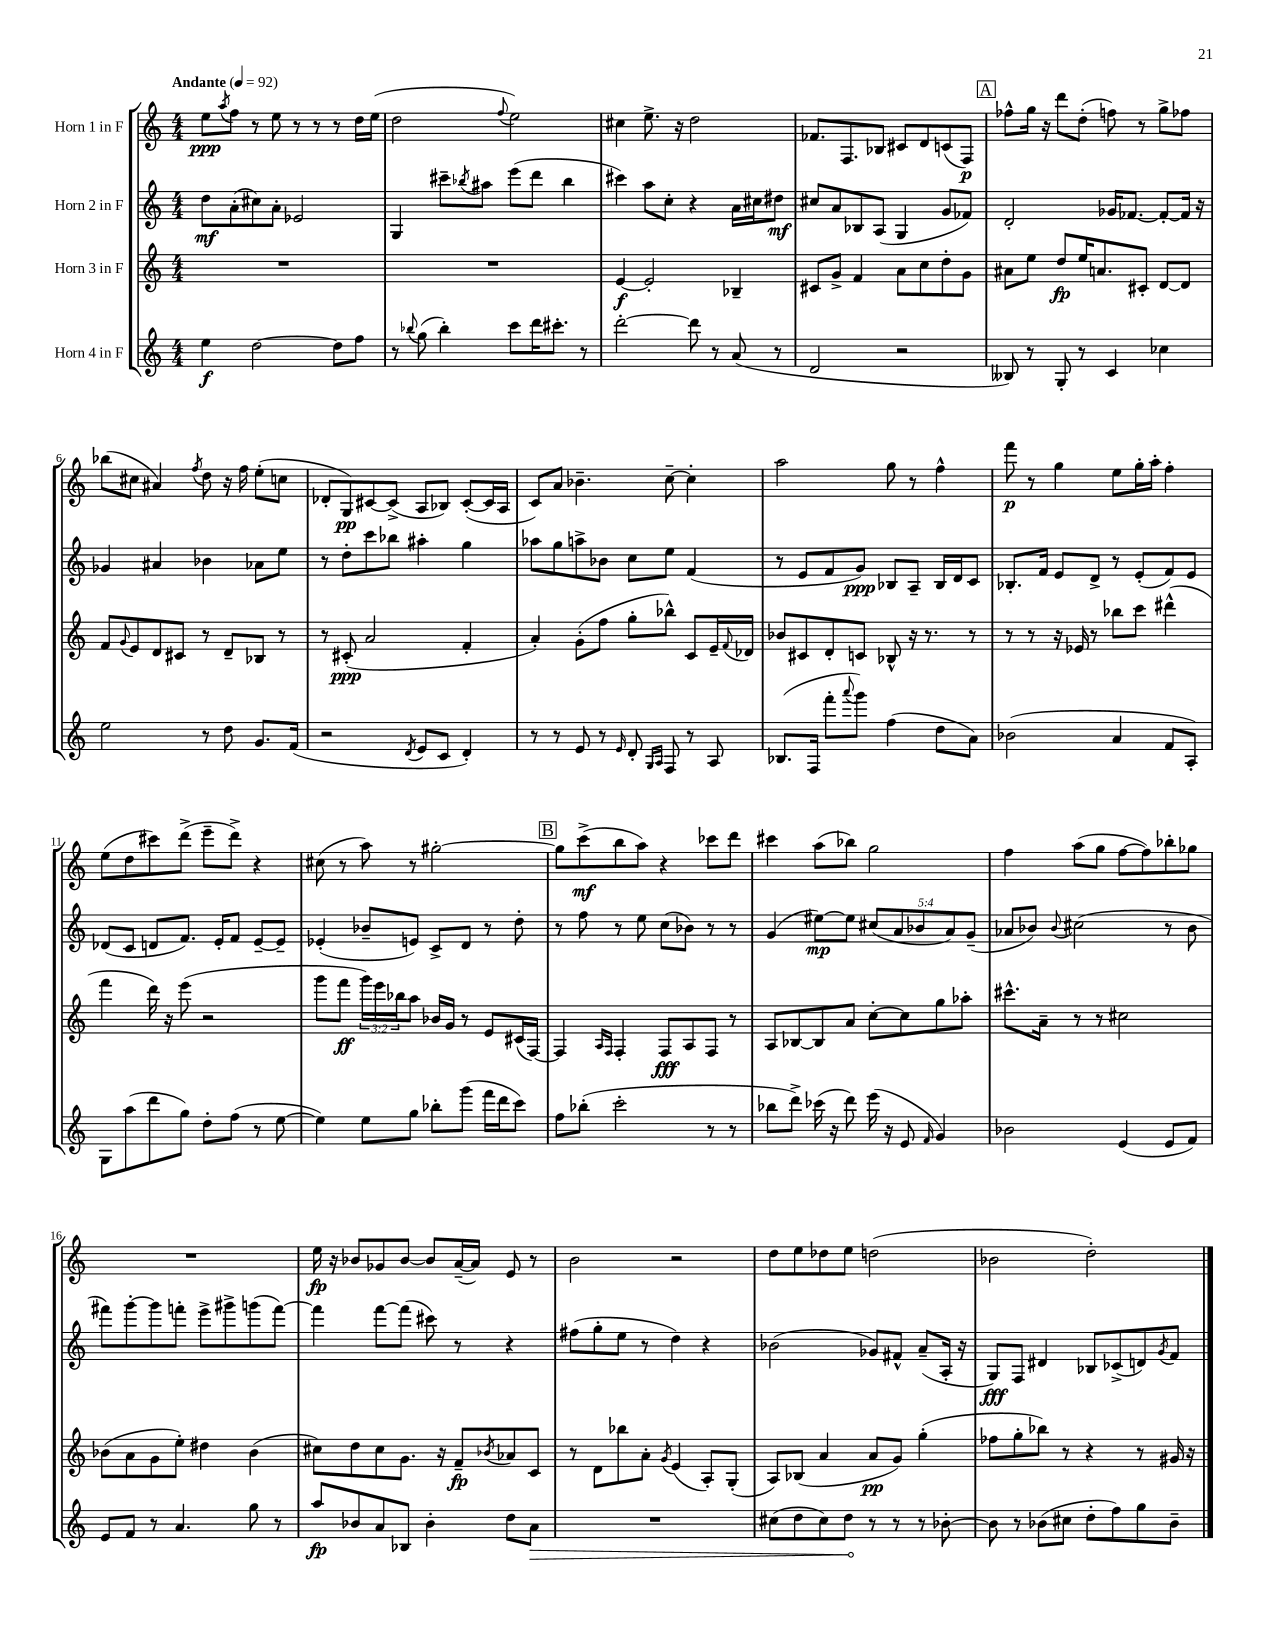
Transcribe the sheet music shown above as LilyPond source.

<<
\new StaffGroup <<
\new Staff = "s0" \with { instrumentName = "Horn 1 in F" } {
    \clef treble \key c \major \numericTimeSignature \time 4/4 \tempo "Andante" 4 = 92
    e''8\ppp \acciaccatura { a''8 } f''8 r8 e''8 r8 r8 r8 d''16 e''16( |
    d''2 \appoggiatura { f''8 } e''2) |
    cis''4 e''8.-> r16 d''2 |
    fes'8. f8. bes8 cis'8 d'8 c'8( f8\p) |
    \mark \markup { \box "A" } fes''8-^ g''16 r16 d'''8 d''8-.( f''8) r8 g''8-> fes''8 |
    bes''8( cis''8 ais'4) \acciaccatura { f''8 } d''8 r16 f''16 e''8-.( c''8 |
    des'8-. g8\pp) cis'8~ cis'8->( a8 bes8) cis'8~-.( cis'16 a16 |
    c'8) a'8 bes'4.-- c''8~-- c''4-. |
    a''2 g''8 r8 f''4-^ |
    f'''8\p r8 g''4 e''8 g''16-. a''16-. f''4-. |
    e''8( d''8 cis'''8) d'''8->( e'''8-- d'''8->) r4 |
    cis''8( r8 a''8) r8 gis''2~-. |
    \mark \markup { \box "B" } gis''8 c'''8->\mf( b''8 a''8) r4 ces'''8 d'''8 |
    cis'''4 a''8( bes''8) g''2 |
    f''4 a''8( g''8 f''8~ f''8) bes''8-. ges''8 |
    R1 |
    e''16\fp r16 bes'8 ges'8 bes'8~ bes'8 a'16~--( a'16) e'8 r8 |
    b'2 r2 |
    d''8 e''8 des''8 e''8 d''2( |
    bes'2 d''2-.) \bar "|." |
}
\new Staff = "s1" \with { instrumentName = "Horn 2 in F" } {
    \clef treble \key c \major \numericTimeSignature \time 4/4 \override Staff.TupletNumber.text = #tuplet-number::calc-fraction-text
    d''8\mf a'8-.( cis''8) a'8-. ees'2 |
    g4 cis'''8-- \acciaccatura { bes''8 } ais''8 e'''8( d'''8 bes''4 |
    cis'''4) a''8 c''8-. r4 a'16 cis''16 dis''8\mf |
    cis''8 a'8 bes8 a8( g4 g'8 fes'8) |
    \mark \markup { \box "A" } d'2-. ges'16 fes'8.~ fes'8~-. fes'16 r16 |
    ges'4 ais'4 bes'4 aes'8 e''8 |
    r8 d''8-. c'''8 bes''8 ais''4-. g''4 |
    aes''8 g''8 a''8-> bes'8 c''8 e''8 f'4( |
    r8 e'8 f'8 g'8\ppp) bes8 a8-- bes16 d'16 c'8 |
    bes8.-. f'16 e'8 d'8-> r8 e'8-.( f'8) e'8 |
    des'8( c'8 d'8 f'8.) e'16-. f'8 e'8~-- e'8-- |
    ees'4-.( bes'8-- e'8) c'8-> d'8 r8 d''8-. |
    \mark \markup { \box "B" } r8 f''8 r8 e''8 c''8( bes'8) r8 r8 |
    g'4( eis''8~\mp) eis''8 \tuplet 5/4 { cis''8( a'8 bes'8 a'8) g'8--( } |
    aes'8 bes'8) \appoggiatura { bes'8 } cis''2( r8 bes'8 |
    fis'''8) g'''8~-. g'''8 f'''8-. e'''8-> gis'''8-> g'''8( f'''8~) |
    f'''4 f'''8~ f'''8( cis'''8) r8 r4 |
    fis''8( g''8-. e''8 r8 d''4) r4 |
    bes'2( ges'8) fis'8-^ a'8--( a16-. r16 |
    g8\fff) f8 dis'4 bes8 ces'8->( d'8) \acciaccatura { g'8 } f'8 \bar "|." |
}
\new Staff = "s2" \with { instrumentName = "Horn 3 in F" } {
    \clef treble \key c \major \numericTimeSignature \time 4/4 \override Staff.TupletNumber.text = #tuplet-number::calc-fraction-text
    R1 |
    R1 |
    e'4~\f e'2-. bes4-- |
    cis'8 g'8-> f'4 a'8 c''8 d''8-. g'8 |
    \mark \markup { \box "A" } ais'8 e''8 d''8\fp e''16 a'8. cis'8-. d'8~ d'8 |
    f'8 \appoggiatura { g'8 } e'8 d'8 cis'8 r8 d'8-- bes8 r8 |
    r8 cis'8-.\ppp( a'2 f'4-. |
    a'4-.) g'8-.( f''8 g''8-. bes''8-^) c'8 e'16-- \appoggiatura { f'8 } des'16 |
    bes'8 cis'8 d'8-. c'8 bes8-^ r16 r8. r8 |
    r8 r8 r16 ees'16 r8 bes''8 c'''8 dis'''4-^( |
    f'''4 d'''16) r16 e'''8( r2 |
    g'''8 f'''8\ff \tuplet 3/2 { g'''16) e'''16 bes''16 } a''8 bes'16 g'16 r8 e'8 cis'16( f16~) |
    \mark \markup { \box "B" } f4 \grace { a16 f16 } f4-. f8\fff a8 f8 r8 |
    a8 bes8~ bes8 a'8 c''8~-. c''8 g''8 aes''8-. |
    cis'''8.-^ a'16-- r8 r8 cis''2 |
    bes'8( a'8 g'8 e''8-.) dis''4 bes'4( |
    cis''8) d''8 cis''8 g'8. r16 f'8--\fp \acciaccatura { bes'8 } aes'8 c'8 |
    r8 d'8 bes''8 a'8-. \acciaccatura { g'8 } e'4( a8-.) g8-.( |
    a8) bes8( a'4 a'8\pp g'8) g''4-.( |
    fes''8 g''8-. bes''8) r8 r4 r8 gis'16 r16 \bar "|." |
}
\new Staff = "s3" \with { instrumentName = "Horn 4 in F" } {
    \clef treble \key c \major \numericTimeSignature \time 4/4
    e''4\f d''2~ d''8 f''8 |
    r8 \appoggiatura { bes''8 } g''8( bes''4-.) c'''8 d'''16 cis'''8.-. r8 |
    d'''2~-. d'''8 r8 a'8( r8 |
    d'2 r2 |
    \mark \markup { \box "A" } beses8) r8 g8-. r8 c'4 ces''4 |
    e''2 r8 d''8 g'8. f'16( |
    r2 \acciaccatura { d'8 } e'8 c'8 d'4-.) |
    r8 r8 e'8 r8 \grace { e'16 } d'8-. \grace { g16 a16 } f8 r8 a8 |
    bes8.( f16 f'''8-. \appoggiatura { a'''8 } g'''8) f''4( d''8 a'8) |
    bes'2( a'4 f'8 a8-.) |
    g8 a''8( d'''8 g''8) d''8-. f''8( r8 e''8~ |
    e''4) e''8 g''8 bes''8-. g'''8( f'''16 d'''16 c'''8) |
    \mark \markup { \box "B" } f''8 bes''8-.( c'''2-. r8 r8 |
    bes''8 d'''8->) ces'''16( r16 d'''8) e'''16( r16 e'8 \grace { f'16 } g'4) |
    bes'2 e'4( e'8 f'8) |
    e'8 f'8 r8 a'4. g''8 r8 |
    a''8\fp bes'8 a'8 bes8 bes'4-. d''8 \once \override Hairpin.circled-tip = ##t a'8\> |
    R1 |
    cis''8( d''8 cis''8) d''8\! r8 r8 r8 bes'8~-. |
    bes'8 r8 bes'8( cis''8 d''8-. f''8) g''8 bes'8-- \bar "|." |
}
>>
>>
